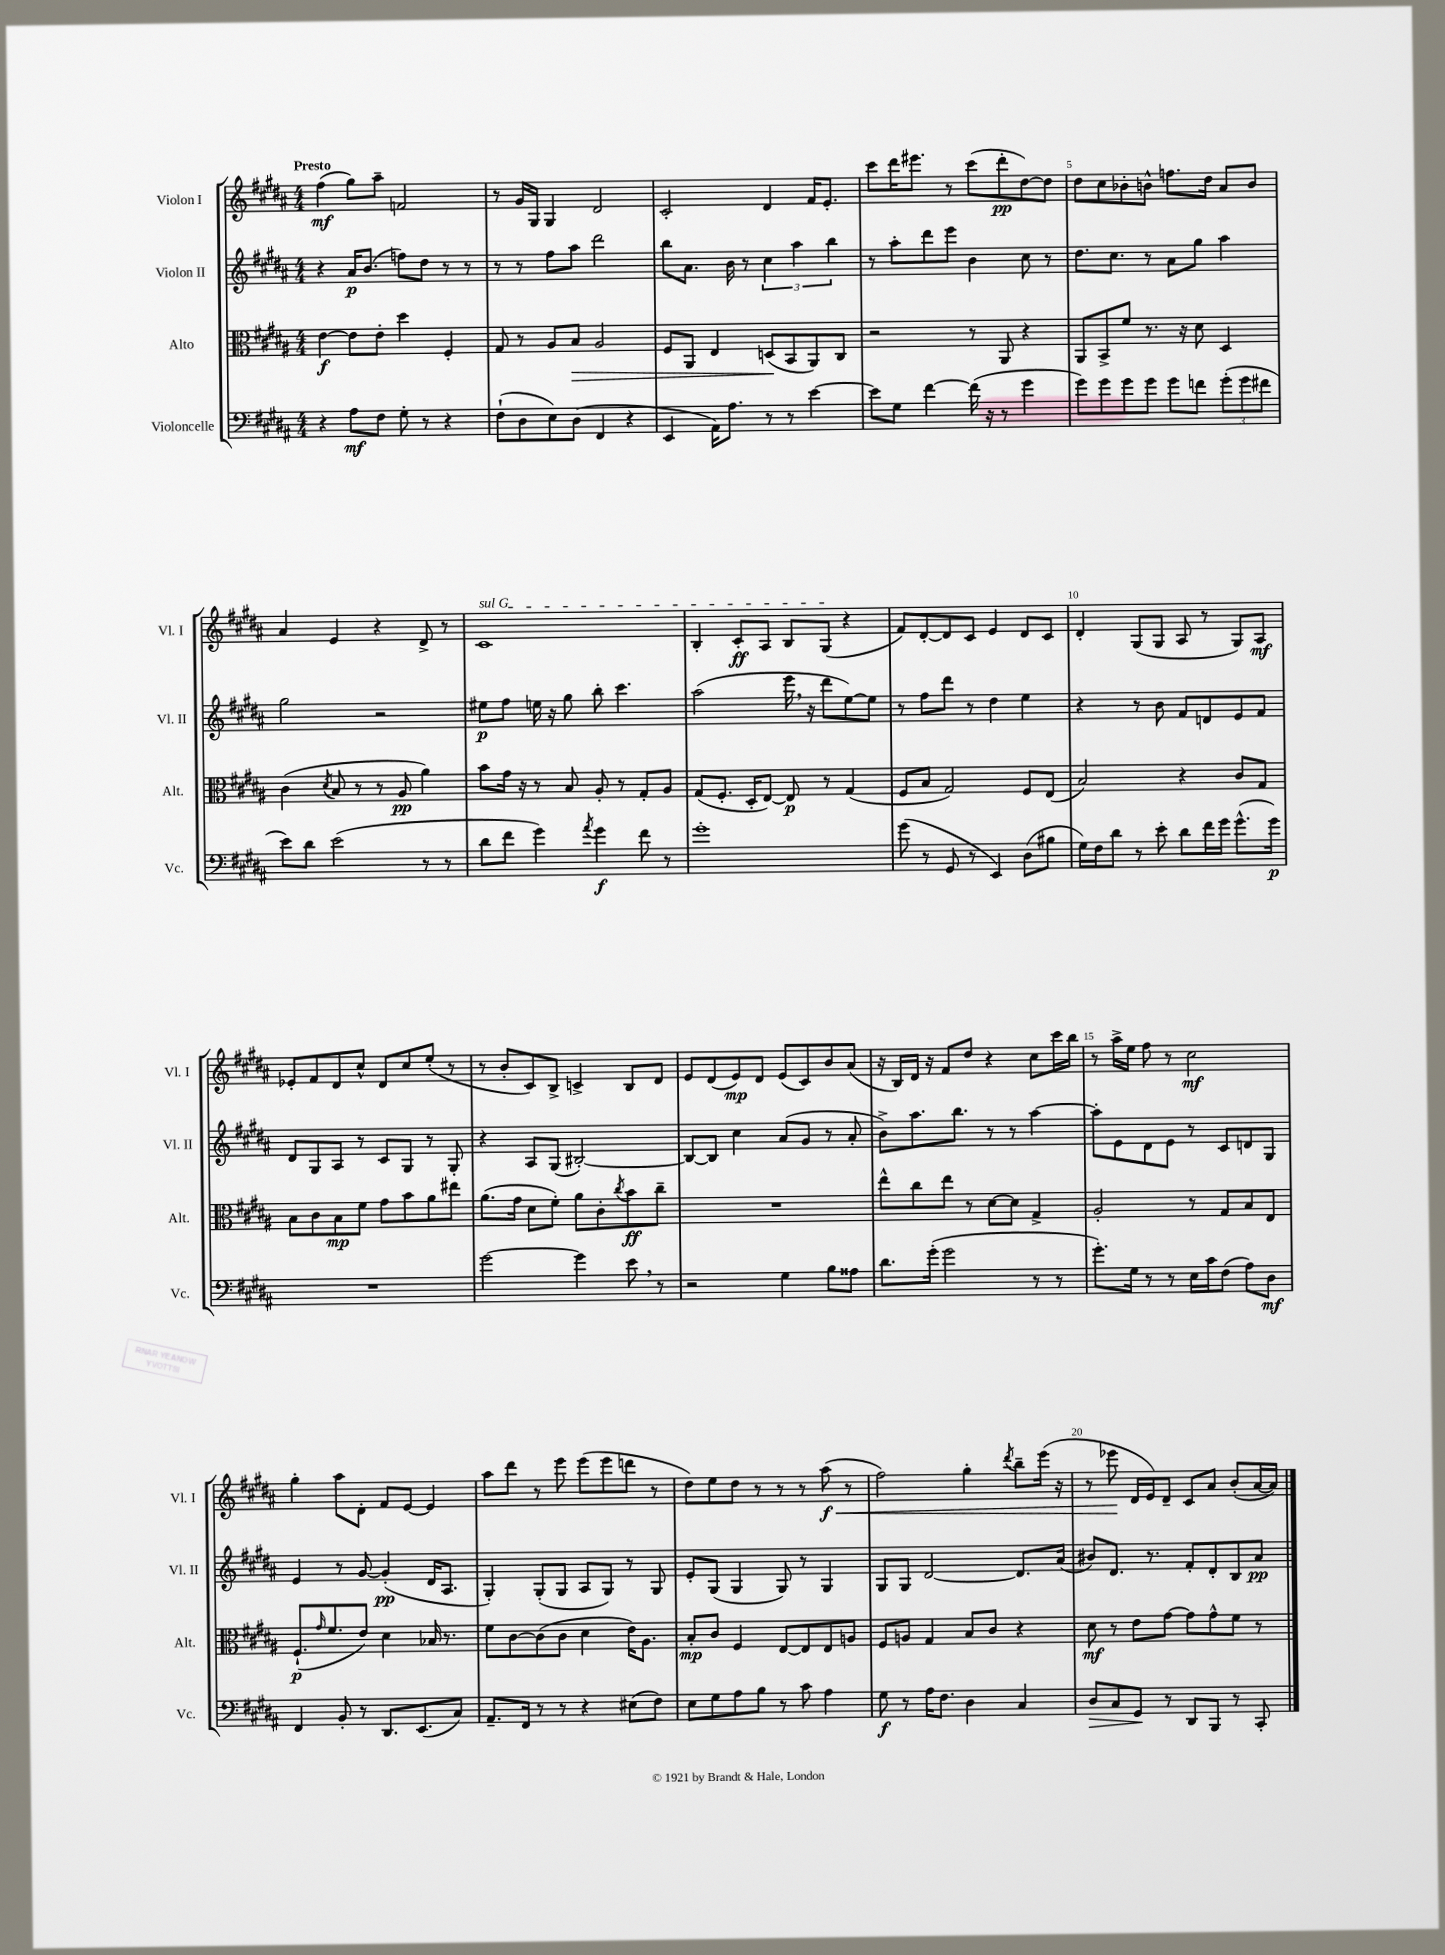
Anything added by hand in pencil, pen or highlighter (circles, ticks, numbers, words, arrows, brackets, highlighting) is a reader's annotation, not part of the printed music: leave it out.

**kern	**kern	**kern	**kern
*staff4	*staff3	*staff2	*staff1
*clefF4	*clefC3	*clefG2	*clefG2
*k[f#c#g#d#a#]	*k[f#c#g#d#a#]	*k[f#c#g#d#a#]	*k[f#c#g#d#a#]
*M4/4	*M4/4	*M4/4	*M4/4
4r	[4e	4r	(4ff#
8A#	8e]	16a#	8gg#)
.	.	(8.b	.
8F#	8e'	.	8aa#~
8G#'	4dd#	8ff)	2f
8r	.	8dd#	.
4r	4F#'	8r	.
.	.	8r	.
=	=	=	=
(8F#`	8G#	8r	8r
8D#	8r	8r	16g#
.	.	.	16G#
8E)	8A#	8ff#	4G#
(8D#	8B	8aa#	.
4FF#	2A#	2ddd#	2d#
4r	.	.	.
=	=	=	=
4EE	8F#	8bb	2c#'
.	8AA#	8.a#	.
16AA#)	4E	.	.
8.A#	.	16b	.
.	.	8r	.
8r	(8D	6cc#	4d#
8r	8BB	.	.
.	.	6aa#	.
[4e	8AA#)	.	16f#
.	.	.	8.e'
.	.	6bb	.
.	8C#	.	.
=	=	=	=
8e]	2r	8r	8ccc#
8G#	.	8aa#'	16ddd#
.	.	.	8.eee#
[4f#	.	8ddd#	.
.	.	8eee	8r
(16f#]	8r	4b	(8ccc#
16r	.	.	.
8r	8AA#	.	8ddd#'
4g#	4r	8cc#	[8dd#)
.	.	8r	8dd#]
=	=	=	=
8g#)	8AA#	8.dd#	8dd#
8g#	8BB^	.	8cc#
.	.	8.cc#	.
8g#	8f#	.	8b-'
8g#	8.r	8r	8b^^
8g#	.	8a#	8.ff
.	16r	.	.
8f	8d#	8gg#	.
.	.	.	16dd#
(12g#'	4D#	4aa#	8a#
12g#	.	.	.
.	.	.	8b
12f#	.	.	.
=	=	=	=
8e)	(4c#	2gg#	4a#
8d#	.	.	.
.	8qd#	.	.
(2e	8B	.	4e
.	8r	.	.
.	8r	2r	4r
.	8A#	.	.
8r	4a#)	.	8d#^
8r	.	.	8r
=	=	=	=
8d#	8b	8ee#	1c#
8f#	16g#	8ff#	.
.	16r	.	.
4g#)	8r	16ee	.
.	.	16r	.
.	8B	8gg#	.
8qa#	.	.	.
4g#	8A#'	8bb'	.
.	8r	4.ccc#	.
8f#	8G#'	.	.
8r	8A#	.	.
=	=	=	=
1g#'	(8G#	(2aa#	4B'
.	8.F#'	.	.
.	.	.	8c#'
.	16D#'	.	.
.	[8E)	.	8A#
.	8E]	16eee	8B
.	.	16r	.
.	8r	8ddd#	(8G#
.	(4G#	[8ee)	4r
.	.	8ee]	.
=	=	=	=
(8g#	8F#	8r	8f#)
8r	8B	8ff#	[8d#'
8GG#	2G#)	8ddd#	8d#]
8r	.	8r	8c#
4EE)	.	4dd#	4e
(8D#	8F#	4ee	8d#
8B#	(8E	.	8c#
=	=	=	=
16G#)	2B)	4r	4d#'
16F#	.	.	.
8d#	.	.	.
8r	.	8r	(8G#
8e'	.	8b	8G#
8d#	4r	8f#	8A#
16f#	.	8d	8r
16g#	.	.	.
(8.g#^^	8c#	8e	8G#)
.	8G#	8f#	8A#
16g#)	.	.	.
=	=	=	=
1r	8B	8d#	8e-'
.	8c#	8G#	8f#
.	8B	8A#	8d#
.	8f#	8r	8cc#^^
.	8g#	8c#	8d#
.	8b	8G#	8cc#
.	8a#	8r	(8ee'
.	8ee#	8G#'	8r
=	=	=	=
[2g#	(8.a#	4r	8r
.	.	.	8b'
.	16g#	.	.
.	8d#	8A#	8c#)
.	8f#')	(8G#	8B^
4g#]	8a#	[2B#')	4c^
.	8c#'	.	.
.	8qcc#	.	.
8e	8b	.	8B
8r	8cc#~	.	8d#
=	=	=	=
2r	1r	8B#_	8e
.	.	8B#]	(8d#
.	.	4cc#	8e)
.	.	.	8d#
4G#	.	(8a#	(8e
.	.	8g#	8c#)
8B	.	8r	8b
8A##	.	8a#'	(8a#
=	=	=	=
8.d#	8ee^^	8b^)	16r
.	.	.	16B)
.	8cc#	8.aa#	16d#
(16g#'	.	.	16r
2g#	8ee	.	8f#
.	.	8.bb	.
.	8r	.	8dd#
.	[8d#	8r	4r
.	8d#]	8r	.
8r	4G#^	[4aa#	8cc#
8r	.	.	16ccc#
.	.	.	16bb
=	=	=	=
8.g#')	2A#'	8aa#']	8r
.	.	8e	16aa#^
16G#	.	.	16ee
8r	.	8d#	8ff#
8r	.	8e	8r
16E	8r	8r	2cc#
16c#	.	.	.
(8F#	8G#	8c#	.
8A#)	8B	8d	.
8D#	8E	8G#	.
=	=	=	=
4FF#	(8.F#`	4e	4gg#'
.	16qqg#	.	.
.	8.f#	.	.
8BB'	.	8r	8aa#
8r	8e)	[8g#	8d#'
8.DD#	4d#	(4g#']	8f#
.	.	.	[8e
(8.EE	.	.	.
.	16B-	16d#	4e]
.	8.r	8.A#	.
8C#)	.	.	.
=	=	=	=
8.AA#~	8f#	4G#')	8aa#
.	[8c#	.	8ddd#
16FF#	.	.	.
8r	(8c#]	(8G#'	8r
8r	8c#	8G#	8eee
4r	4d#	8A#	(8eee
.	.	8G#)	8eee
(8E#	16e)	8r	8ddd
.	8.A#	.	.
8F#)	.	8G#	8r
=	=	=	=
8E	8B'	8e'	8dd#)
8G#	8c#	(8G#	8ee
8A#	4F#	4G#	8dd#
8B	.	.	8r
8r	[8E	8G#)	8r
8c#	8E]	8r	8r
4A#	8E	4G#	(8aa#
.	8A	.	8r
=	=	=	=
8G#	8F#	8G#	2ff#)
8r	8A	8G#	.
16A#	4G#	[2d#	.
8.F#	.	.	.
4D#	8B	.	4gg#'
.	8c#	.	.
.	.	.	8qddd#
4C#	4r	8.d#]	8bb~
.	.	.	(16eee
.	.	(16a#	16r
=	=	=	=
8D#	8d#	8b#)	8r
8C#	8r	8.d#	8eee-
8GG#	8e	.	16d#
.	.	8.r	16e)
8r	[8g#	.	8d#~
8DD#	8g#]	8f#'	8c#
8BBB	8g#^^	8d#'	8a#
8r	8f#	8B	(8b'
8CC#'	8r	8a#	[16a#
.	.	.	16a#])
==	==	==	==
*-	*-	*-	*-
